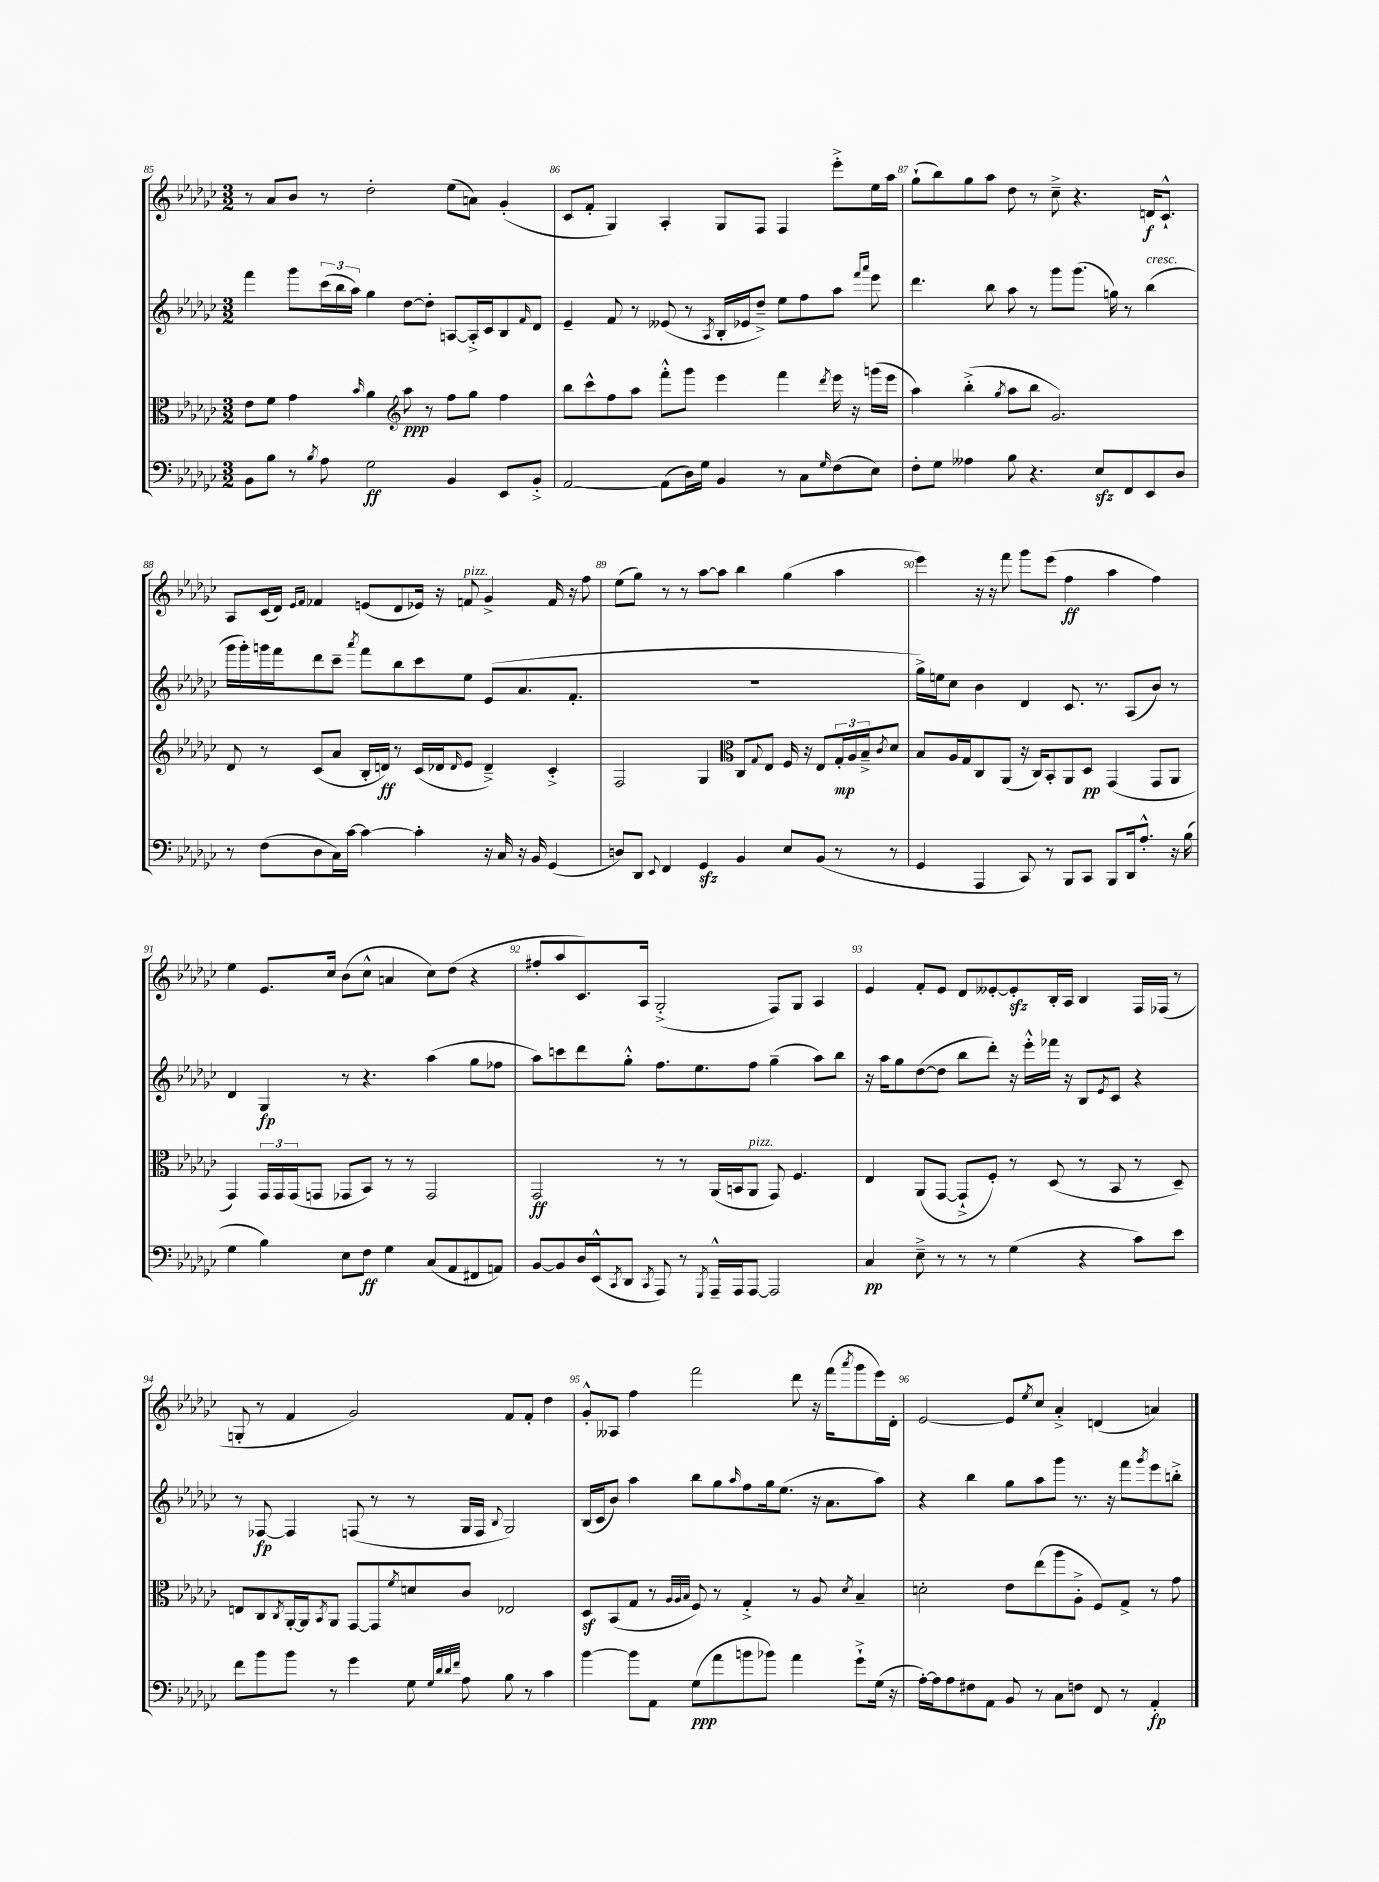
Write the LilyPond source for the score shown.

<<
\new StaffGroup <<
\new Staff = "s0" {
    \clef treble \key ges \major \numericTimeSignature \time 3/2
    r8 aes'8 bes'8 r8 des''2-. ees''8( a'8) ges'4-.( |
    ces'8 f'8-. ges4) aes4-. ges8 f8 f4 ees'''8-.-> ees''16 aes''16 |
    ges''8-!( bes''8) ges''8 aes''8 des''8 r8 ces''8---> r4. d'16\f ces'8.-!-^ |
    aes8 ces'16( des'16) \grace { ees'16 f'16 } fes'4 e'8( des'8 ees'16) r16 f'8^\markup { \italic "pizz." } ges'4-> f'16 r16 f''8 |
    ees''8( ges''8) r8 r8 aes''8~ aes''8 bes''4 ges''4( aes''4 |
    ees'''4) r16 r16 f'''8 ges'''8 ees'''8( f''4\ff aes''4 f''4) |
    ees''4 ees'8. ces''16 bes'8( ces''8-^ a'4 ces''8) des''8( r4 |
    fis''8-. aes''8 ces'8.) aes16 ges2-.->( f8) ges8 aes4 |
    ees'4 f'8-. ees'8 des'8 eeses'8~-. eeses'8-.\sfz bes16-. aes16 bes4 f16 fes16( r8 |
    g8-. r8 f'4 ges'2) f'8 f'8-. des''4 |
    ges'8-.-^ aeses8 f''4 f'''2 des'''8 r16 f'''16( \acciaccatura { aes'''8 } ges'''8 ees'''16) des'16-. |
    ees'2~ ees'8 \acciaccatura { ees''8 } ces''8 aes'4-.-> d'4( a'4) \bar "|." |
}
\new Staff = "s1" {
    \clef treble \key ges \major \numericTimeSignature \time 3/2
    f'''4 ges'''8 \tuplet 3/2 { ces'''16( bes''16 aes''16) } ges''4 des''8~ des''8-. a8~ a16-.-> ces'16 bes8 \grace { f'16 } des'8 |
    ees'4-- f'8 r8 eeses'8( r8 \acciaccatura { aes8 } bes16-. ees'16 des''8--->) ees''8 f''8 aes''8 \grace { f'''16 aes'''16 } ees'''8 |
    des'''4. bes''8 aes''8 r8 ges'''8 ges'''8.( g''16) r8 bes''4^\markup { \italic "cresc." }( |
    ges'''16 ges'''16-.) g'''16 f'''16 des'''8 ces'''8-- \acciaccatura { aes'''8 } f'''8 bes''8 ces'''8 ees''8 ees'8( aes'8. f'8.-. |
    R1. |
    ges''16->) e''16 ces''8 bes'4 des'4 ces'8. r8. aes8( bes'8) r8 |
    des'4 ges4\fp r8 r4. aes''4( ges''8 fes''8 |
    aes''8) c'''8 des'''8 ges''8-.-^ f''8. ees''8. f''8 ges''4--( aes''8) bes''8 |
    r16 aes''16 ges''8 des''8~( des''8 bes''8 des'''8-.) r16 ees'''16-.-^ fes'''16 r16 bes8 \acciaccatura { ees'8 } ces'8 r4 |
    r8 fes8~\fp fes4 f8( r8 r8 ges16 f16 \appoggiatura { bes8 } ges2) |
    bes16( ces'16 bes'8) aes''4 bes''8 ges''8 \grace { aes''16 } f''8 ges''16 ees''8.( r16 aes'8. aes''8) |
    r4 bes''4 ges''8 aes''8 ges'''8 r8. r16 f'''8 \acciaccatura { ges'''8 } ees'''8 b''8-.-> \bar "|." |
}
\new Staff = "s2" {
    \clef alto \key ges \major \numericTimeSignature \time 3/2
    ees'8 f'8 ges'4 \grace { bes'16 } aes'4 \clef treble aes''8\ppp r8 f''8 ges''8 f''4 |
    bes''8 ces'''8-^ f''8 aes''8 f'''8-.-^ ges'''8 ees'''4 f'''4 \acciaccatura { des'''8 } ees'''16 r16 g'''16( ees'''16 |
    aes''4) bes''4-.->( \acciaccatura { ges''8 } aes''8 bes''8 ges'2.) |
    des'8 r8 ces'8( aes'8 bes16-. d'16\ff) r8 ces'16( des'16 \grace { des'16 } ees'8 des'4--->) ces'4-.-> |
    f2 ges4 \clef alto ces8 \appoggiatura { ges8 } ees8 f16 r16 ees8 \tuplet 3/2 { ges16-.\mp aes16 bes16---> } \acciaccatura { ces'8 } des'8 |
    bes8 aes16 ges16 ces8 aes,8( r16 ces16) bes,8-. aes,8 des8\pp ges,4( ges,8 aes,8 |
    ges,4) \tuplet 3/2 { ges,16 ges,16 ges,16( } g,8 ges,8 bes,8) r8 r8 ges,2 |
    ges,2\ff r8 r8 aes,16( b,16 aes,8^\markup { \italic "pizz." } ges,8) f4. |
    ees4 aes,8( ges,8~ ges,8-!-> f8-.) r8 des8( r8 bes,8 r8 des8--) |
    e8 ces8 \acciaccatura { ces8 } aes,16~-. aes,16 \acciaccatura { bes,8 } aes,8 ges,8~ ges,8 \acciaccatura { f'8 } d'8 ces'8 ees2 |
    des8\sf bes,8( ges8 r8 \grace { aes32 aes32 bes32 } f8) r8 ges4-.-> r8 aes8 \acciaccatura { des'8 } bes4-- |
    d'2-. ees'8 ees''8( aes''8 aes8-.-> f8) ges8-> r8 ges'8 \bar "|." |
}
\new Staff = "s3" {
    \clef bass \key ges \major \numericTimeSignature \time 3/2
    bes,8 bes8 r8 \acciaccatura { bes8 } aes8 ges2\ff bes,4 ees,8 bes,8-.-> |
    aes,2~ aes,8( des16) ges16 bes,4 r8 ces8 \grace { ges16 } f8( ees8) |
    f8-. ges8 aeses4 bes8 r4. ees8\sfz f,8 ees,8 des8 |
    r8 f8( des8 ces16) ces'16~ ces'4~ ces'4-. r16 ces16 r16 bes,16 ges,4( |
    d8) des,8 \appoggiatura { ees,8 } f,4 ges,4\sfz bes,4 ees8 bes,8( r8 r8 |
    ges,4 aes,,4 ces,8) r8 bes,,8 ces,8 bes,,8 des,16 aes8.-.-^ r16 bes16( |
    ges4 bes4) ees8 f8\ff ges4 ces8( aes,8 fis,8 a,8) |
    bes,8~ bes,8 des16 ees,16-^( \acciaccatura { ces,8 } des,8 \acciaccatura { ces,8 } aes,,8) r8 \acciaccatura { ges,,8 } aes,,16---^ aes,,16 aes,,8~ aes,,2 |
    ces4\pp ees8---> r8 r8 r8 ges4( r4 ces'8) ees'8 |
    f'8 bes'8 bes'8 r8 ges'4 ges8 \grace { ges32 des'32 des'32 f'32 } aes8 bes8 r8 ces'4 |
    bes'4~ bes'8 aes,8 ges8\ppp( aes'8 b'8 bes'8) aes'4 ges'8-!-> ges16( r16 |
    aes16~-.) aes16 aes8 fis8 aes,8 bes,8 r8 ces8 f8 f,8 r8 aes,4-.\fp \bar "|." |
}
>>
>>
\layout { \context { \Score currentBarNumber = #85 \override BarNumber.break-visibility = ##(#f #t #t) barNumberVisibility = #all-bar-numbers-visible } }
